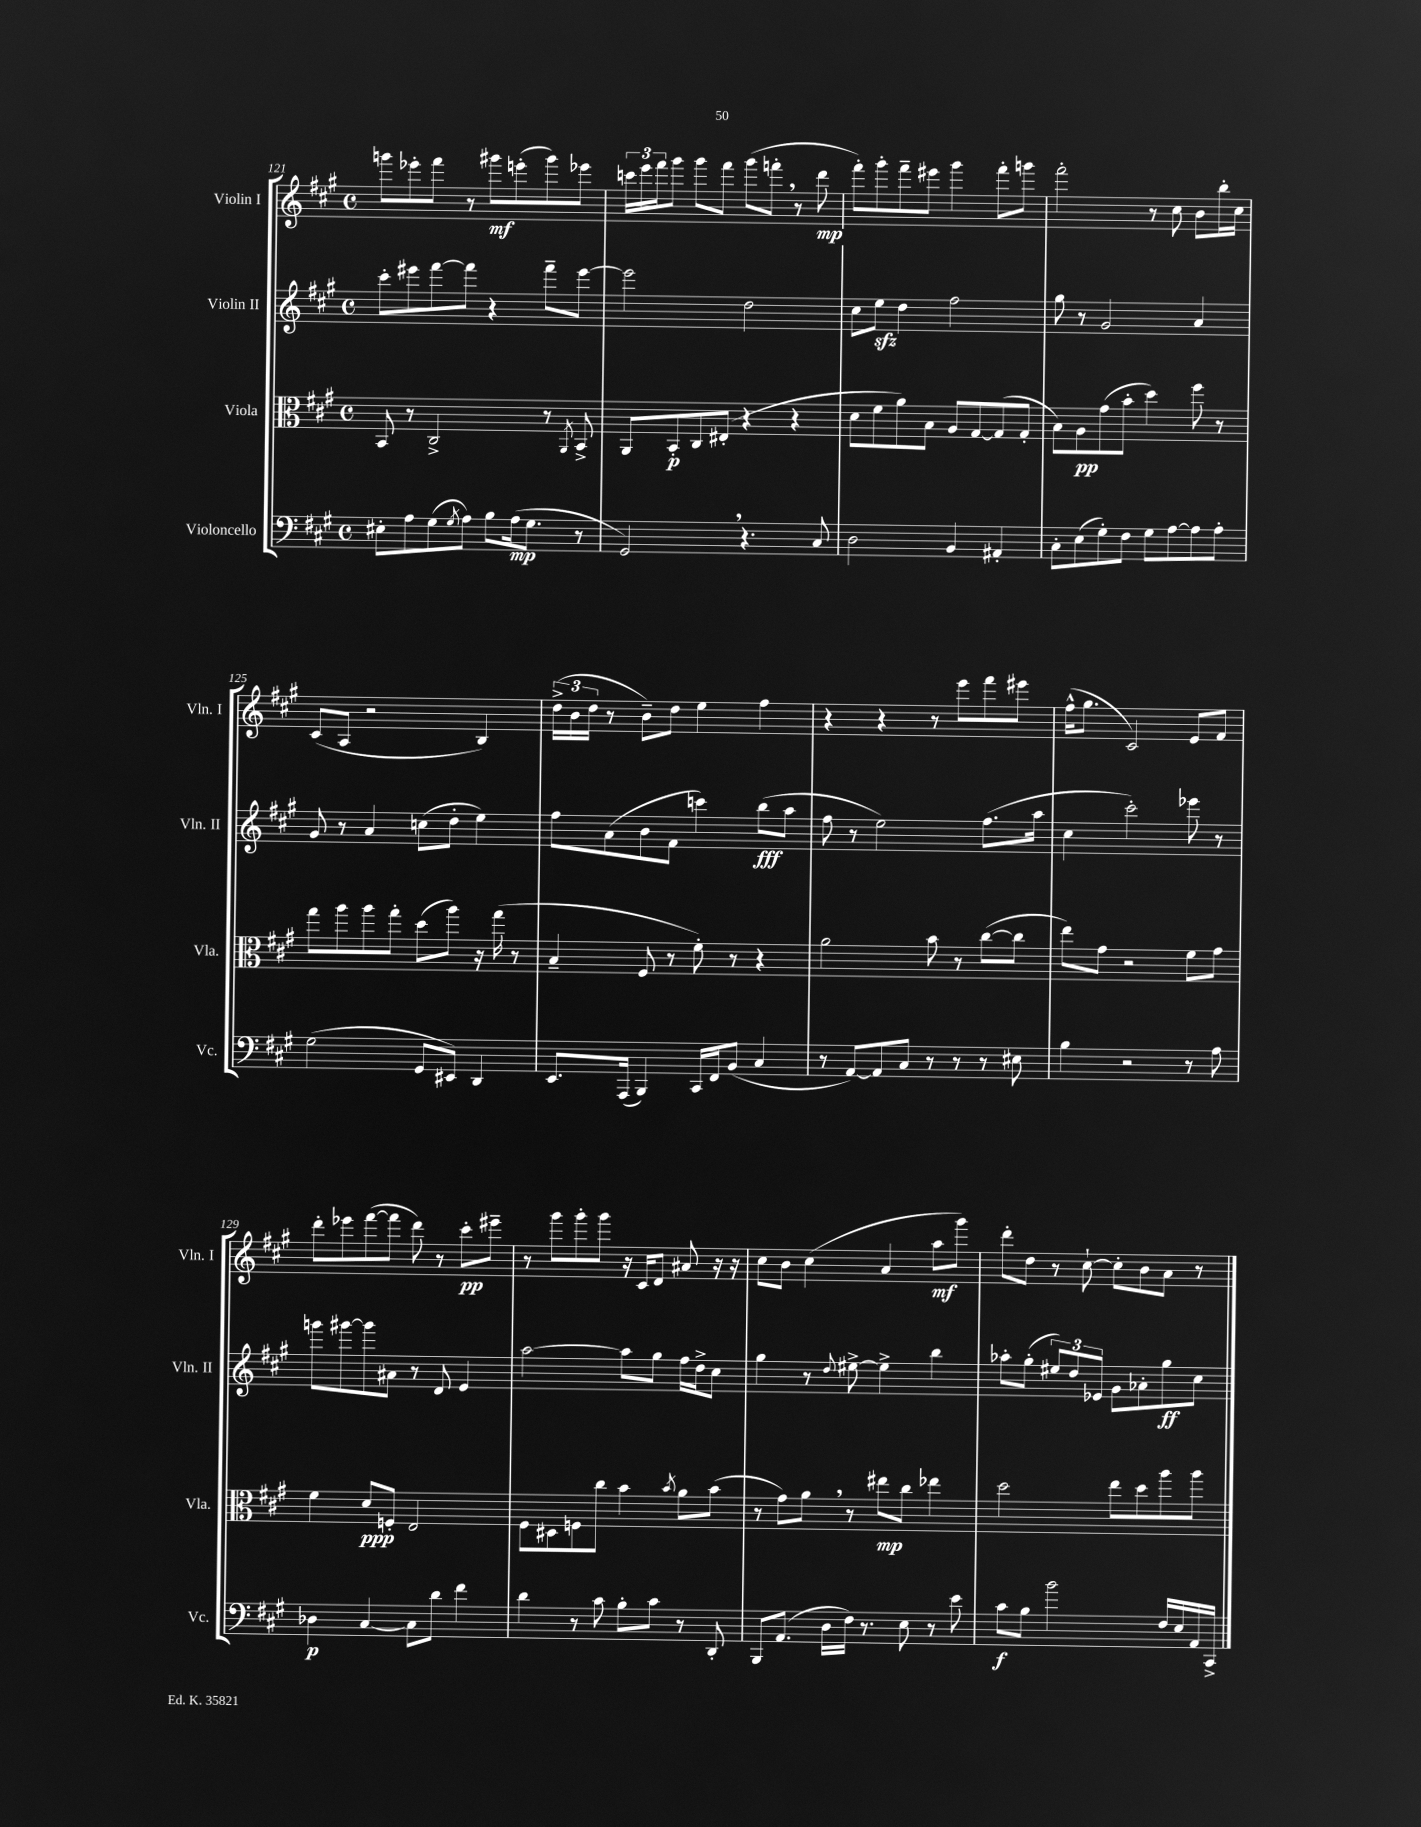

**kern	**kern	**kern	**kern
*staff4	*staff3	*staff2	*staff1
*clefF4	*clefC3	*clefG2	*clefG2
*k[f#c#g#]	*k[f#c#g#]	*k[f#c#g#]	*k[f#c#g#]
*M4/4	*M4/4	*M4/4	*M4/4
*met(c)	*met(c)	*met(c)	*met(c)
8E#'	8BB	8ccc#'	8ggg
8A	8r	8eee#	8eee-'
(8G#	2C#^	[8fff#	8fff#
8qG#	.	.	.
8A)	.	8fff#]	8r
8B	.	4r	8ggg#
(16A	.	.	(8eee'
8.G#	.	.	.
.	8r	8fff#~	8ggg#)
.	8qAA	.	.
8r	8BB^	[8eee#	8eee-
=	=	=	=
2GG#)	8AA	2eee#]	24ccc
.	.	.	24eee
.	.	.	24fff#
.	8BB'	.	8ggg#
.	8C#	.	8ggg#
.	(8E#'	.	8fff#
4.r	4r	2dd	(8ggg#
.	.	.	8fff'
.	4r	.	8r
8C#	.	.	8ddd
=	=	=	=
2D	8d	8cc#	8fff#')
.	8f#	8ee	8ggg#'
.	8a)	4dd	8fff#~
.	8B	.	8eee#
4BB	8A	2ff#	4ggg#
.	[8G#	.	.
4AA#'	(8G#]	.	8fff#'
.	8G#'	.	8ggg
=	=	=	=
8C#'	8B)	8gg#	2fff#'
(8E	8A	8r	.
8G#')	(8g#	2g#	.
8F#	8b'	.	.
8G#	4dd)	.	8r
[8A	.	.	8cc#
8A]	8ff#	4a	8b
8A'	8r	.	16bb'
.	.	.	16cc#
=	=	=	=
(2G#	8gg#	8g#	(8c#
.	8aa	8r	8A
.	8aa	4a	2r
.	8gg#'	.	.
8GG#	(8dd	(8cc	.
8EE#)	8aa)	8dd'	.
4DD	16r	4ee)	4B)
.	(16gg#	.	.
.	8r	.	.
=	=	=	=
8.EE	4B~	8ff#	(24dd^
.	.	.	24b
.	.	.	24dd
.	.	(8a	8r
(16AAA	.	.	.
4BBB)	8F#	8b	8b~)
.	8r	8f#	8dd
16CC#	8f#')	4ccc)	4ee
16FF#	.	.	.
(8BB	8r	.	.
4C#	4r	(8bb	4ff#
.	.	8aa	.
=	=	=	=
8r	2a	8ff#	4r
[8AA)	.	8r	.
8AA]	.	2ee)	4r
8C#	.	.	.
8r	8b	.	8r
8r	8r	.	8eee
8r	([8cc#	(8.ff#	8fff#
8E#	8cc#]	.	8eee#
.	.	16aa	.
=	=	=	=
4B	8ee)	4cc#	(16ff#^^
.	.	.	8.gg#
.	8g#	.	.
2r	2r	2ccc#')	2c#)
8r	8f#	8eee-	8e
8A	8g#	8r	8f#
=	=	=	=
4D-	4f#	8ggg	8ddd'
.	.	[8ggg#	8eee-
[4C#	8d	8ggg#]	([8fff#
.	8F'	8a#	8fff#]
8C#]	2E	8r	8ddd)
8d	.	8d	8r
4f#	.	4e	8ccc#'
.	.	.	8eee#~
=	=	=	=
4d	8F#	[2aa	8r
.	8D#	.	8ggg#
8r	8F	.	8ggg#'
8c#	8cc#	.	8ggg#
8B'	4b	8aa]	16r
.	.	.	16c#
8c#	.	8gg#	8d
.	8qb	.	.
8r	8a	16ff#	8a#
.	.	16dd^	.
8DD'	(8b	8cc#	16r
.	.	.	16r
=	=	=	=
8BBB	8r	4gg#	8cc#
(8.AA	8g#)	.	8b
.	8a	8r	(4cc#
16D	.	.	.
.	.	8qqdd	.
16F#)	8r	[8ee#^	.
8.r	.	.	.
.	8ee#	4ee#^]	4a
8E	8cc#	.	.
8r	4ee-	4bb	8aa
8e	.	.	8ggg#)
=	=	=	=
8c#	2dd	8aa-'	8ddd'
8B	.	(8gg#'	8dd
2b	.	12ee#)	8r
.	.	12dd	.
.	.	.	[8cc#`
.	.	12e-	.
.	8ee	8g#	8cc#']
.	8dd	8a-'	8b
16F#	8aa	8gg#	8a
16E	.	.	.
16AA	8aa	8cc#	8r
16CC#^	.	.	.
==	==	==	==
*-	*-	*-	*-
